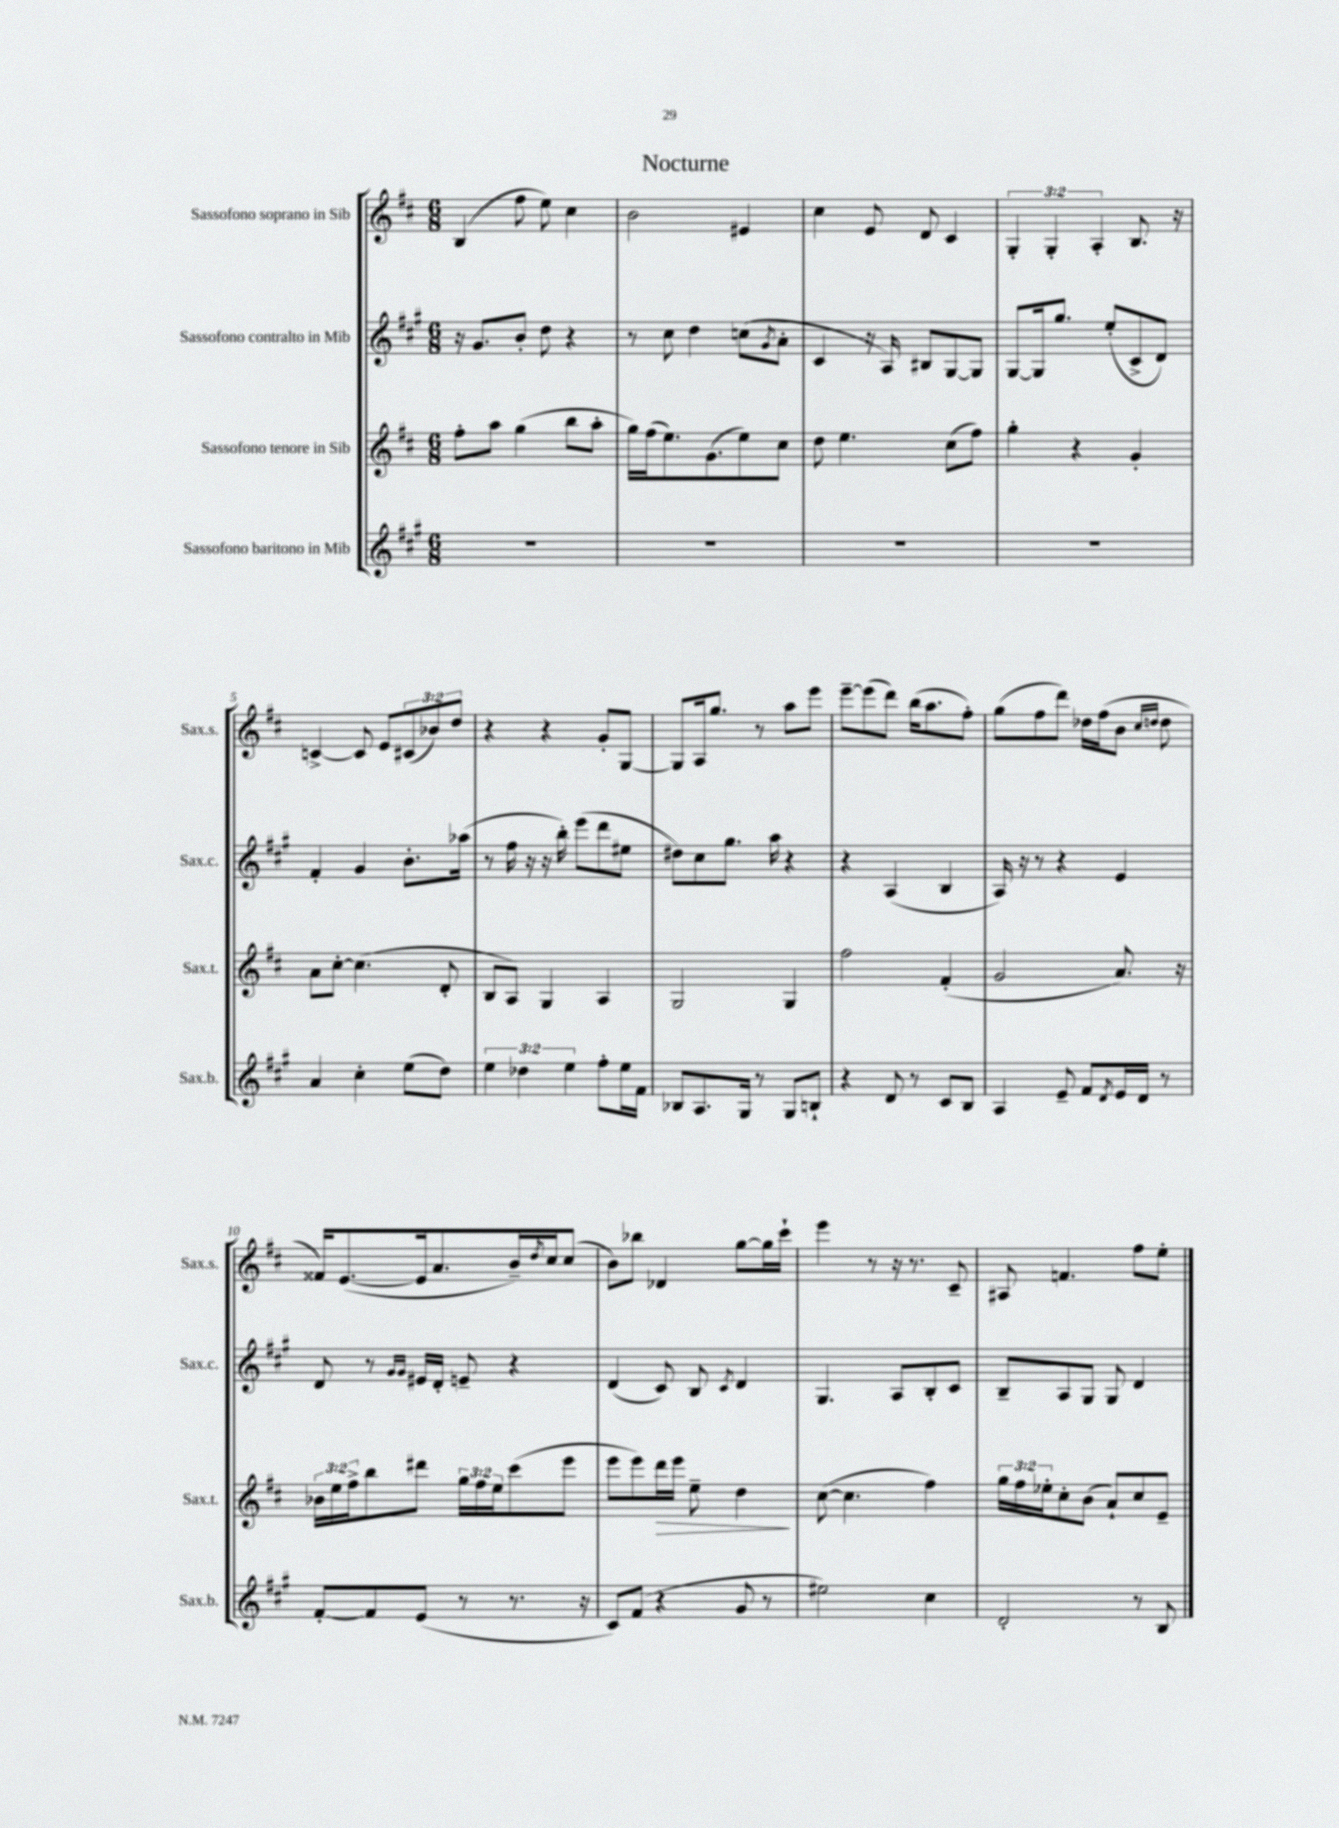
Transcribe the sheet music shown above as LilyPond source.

\header { title = "Nocturne" }
<<
\new StaffGroup <<
\new Staff = "s0" \with { instrumentName = "Sassofono soprano in Sib" shortInstrumentName = "Sax.s." } {
    \clef treble \key d \major \numericTimeSignature \time 6/8 \override Staff.TupletNumber.text = #tuplet-number::calc-fraction-text
    b4( fis''8 e''8) cis''4 |
    b'2 eis'4 |
    cis''4 e'8 d'8 cis'4 |
    \tuplet 3/2 { g4-. g4-. a4-. } b8. r16 |
    c'4~-> c'8 e'8 \tuplet 3/2 { cis'8( bes'8) d''8 } |
    r4 r4 g'8-. g8~ |
    g8 a16 g''8. r8 a''8 e'''8 |
    e'''8~-- e'''8( d'''8) b''16( a''8. fis''8-.) |
    g''8( fis''8 d'''8) des''16 fis''16( b'8 \grace { cis''16 d''16 } d''8 |
    fisis'16) e'8.~( e'16 a'8. b'16--) \acciaccatura { d''8 } cis''16 cis''8( |
    b'8) bes''8 des'4 g''8~ g''16 cis'''16-! |
    e'''4 r8 r16 r8. cis'8-- |
    ais8 f'4. fis''8 e''8-. \bar "|." |
}
\new Staff = "s1" \with { instrumentName = "Sassofono contralto in Mib" shortInstrumentName = "Sax.c." } {
    \clef treble \key a \major \numericTimeSignature \time 6/8
    r16 gis'8. b'8-. d''8 r4 |
    r8 cis''8 d''4 c''8( \acciaccatura { gis'8 } a'8-. |
    cis'4 r16 a16) bis8 gis8~ gis8 |
    gis8~ gis16 gis''8. e''8-.( cis'8-> d'8) |
    fis'4-. gis'4 b'8.-. aes''16( |
    r8 fis''16 r16 r16 b''16-.) e'''8( d'''8 eis''8 |
    dis''8) cis''8 gis''8. a''16 r4 |
    r4 a4( b4 |
    a16) r16 r8 r4 e'4 |
    d'8 r8 \grace { gis'16 gis'16 } eis'16 d'16-. e'8-- r4 |
    d'4( cis'8) b8 \acciaccatura { cis'8 } d'4 |
    gis4. a8 b8-. cis'8 |
    b8-- a8 gis8 gis8 d'4 \bar "|." |
}
\new Staff = "s2" \with { instrumentName = "Sassofono tenore in Sib" shortInstrumentName = "Sax.t." } {
    \clef treble \key d \major \numericTimeSignature \time 6/8 \override Staff.TupletNumber.text = #tuplet-number::calc-fraction-text
    fis''8-. a''8 g''4( b''8 a''8-. |
    g''16) fis''16( e''8.) g'8.( e''8) cis''8 |
    d''8 e''4. cis''8( fis''8) |
    g''4-. r4 g'4-. |
    a'8 cis''8~-. cis''4.( d'8-. |
    b8 a8) g4 a4 |
    g2 g4 |
    fis''2 fis'4-.( |
    g'2 a'8.) r16 |
    \tuplet 3/2 { bes'16 e''16 fis''16-> } b''8 dis'''8 \tuplet 3/2 { g''16 fis''16 e''16 } cis'''8( e'''8 |
    e'''8 e'''8) d'''16\> e'''16 e''8-- d''4\! |
    cis''8~( cis''4. fis''4) |
    \tuplet 3/2 { g''16 fis''16 ees''16-. } cis''8-. b'8( a'8-!) cis''8 e'8-- \bar "|." |
}
\new Staff = "s3" \with { instrumentName = "Sassofono baritono in Mib" shortInstrumentName = "Sax.b." } {
    \clef treble \key a \major \numericTimeSignature \time 6/8 \override Staff.TupletNumber.text = #tuplet-number::calc-fraction-text
    R2. |
    R2. |
    R2. |
    R2. |
    a'4 cis''4-. e''8( d''8) |
    \tuplet 3/2 { e''4 des''4 e''4 } fis''8-. e''16 fis'16 |
    bes8 a8. gis16 r8 gis8 b8-! |
    r4 d'8 r8 cis'8 b8 |
    a4 e'8-- fis'8 \acciaccatura { d'8 } e'16 d'16 r8 |
    fis'8~-. fis'8 e'8( r8 r8. r16 |
    cis'8) fis'8( r4 gis'8 r8 |
    eis''2) cis''4 |
    d'2-. r8 b8 \bar "|." |
}
>>
>>
